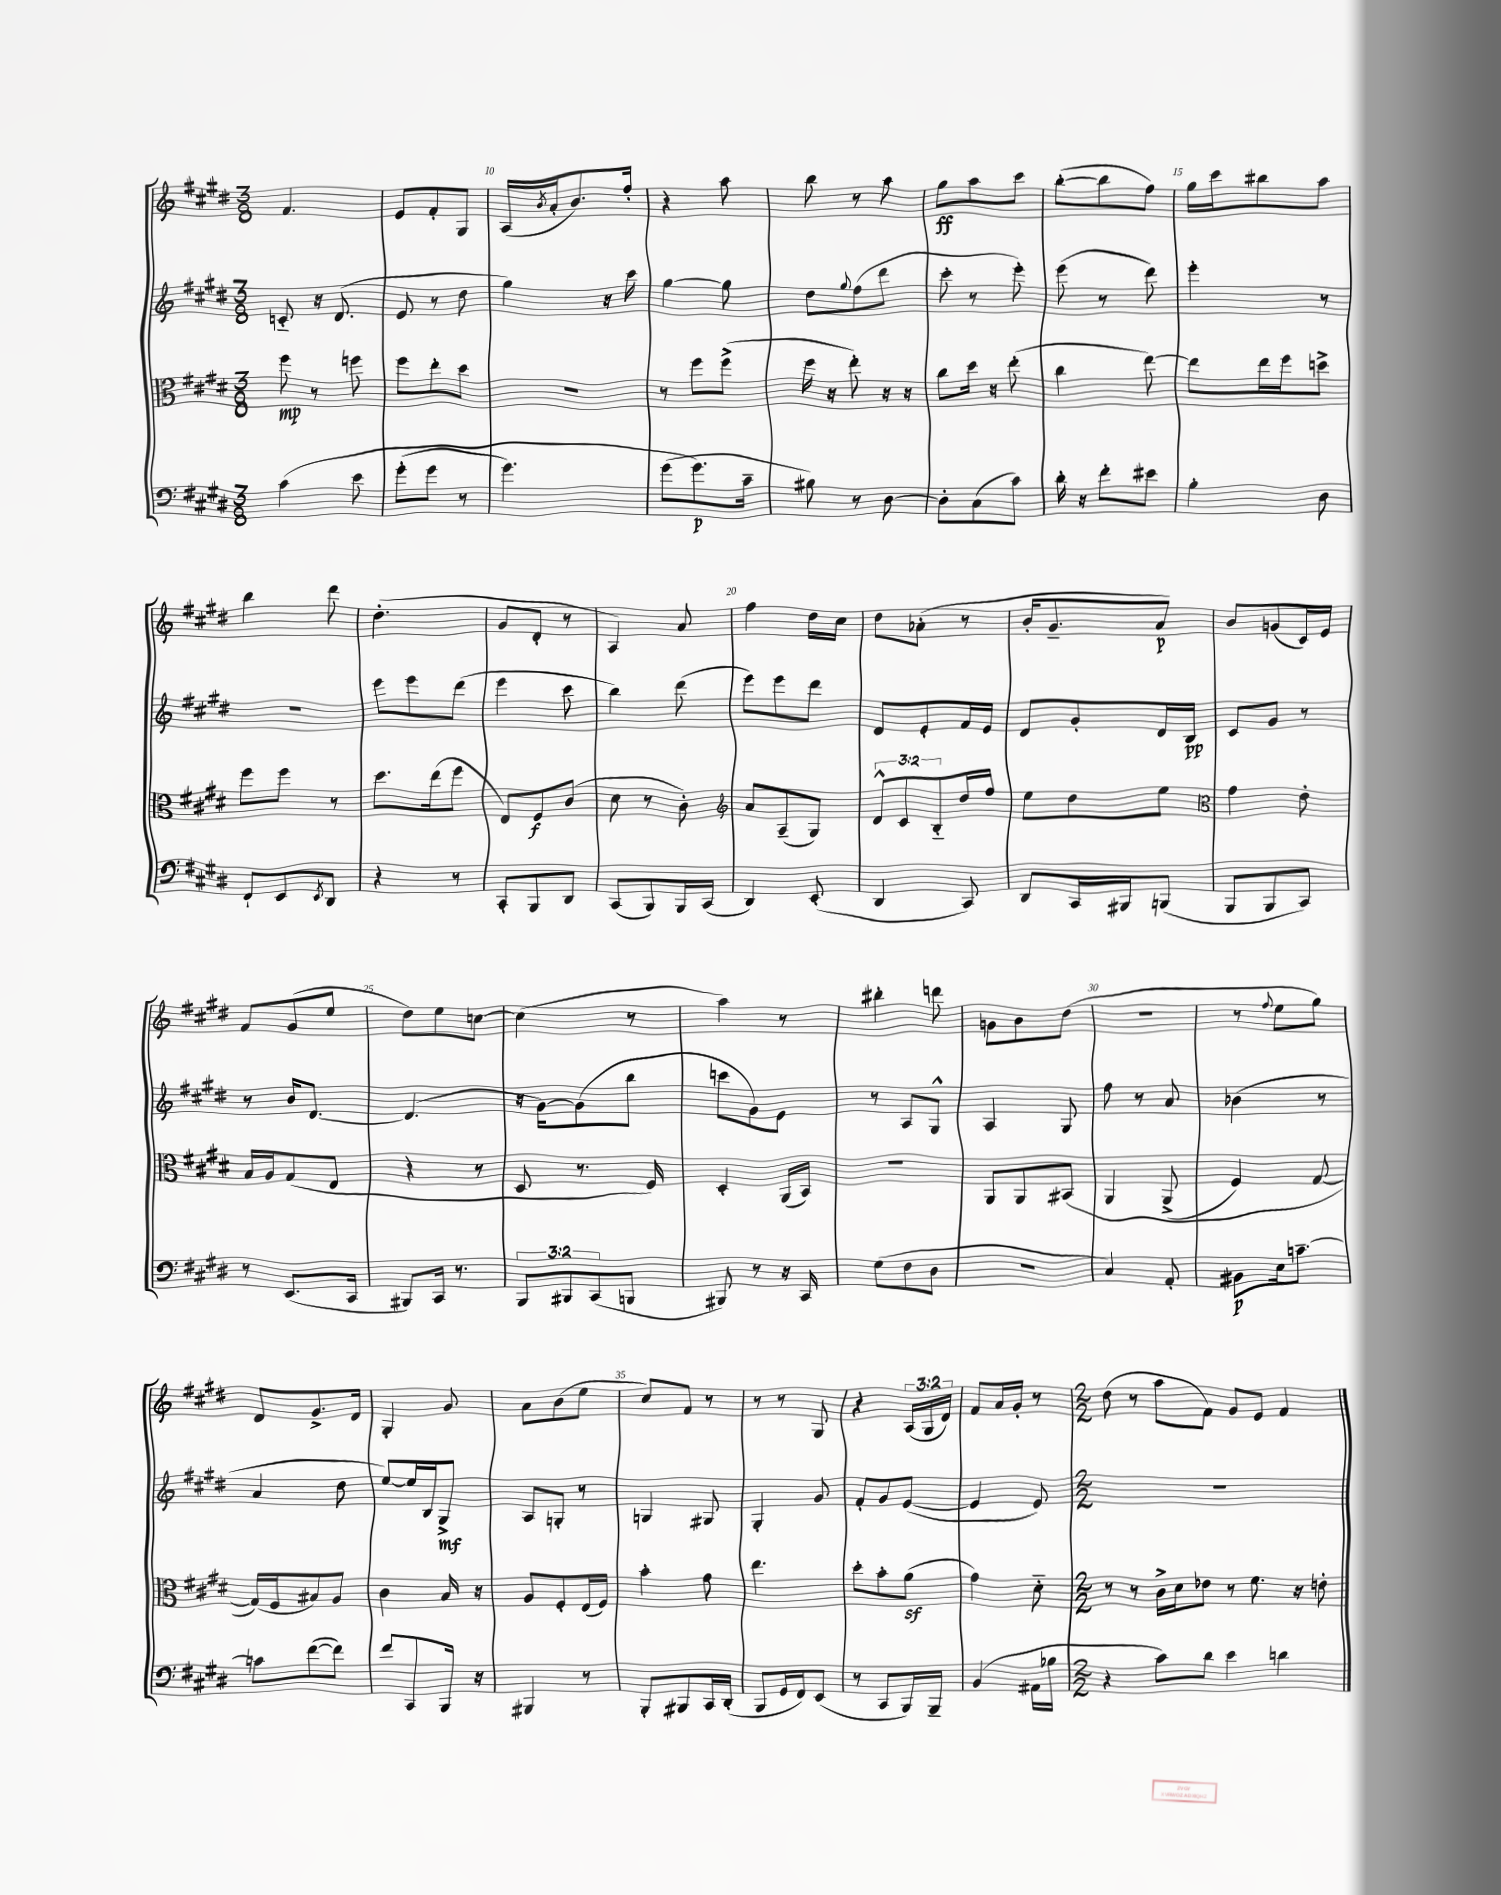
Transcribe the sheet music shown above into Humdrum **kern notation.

**kern	**dynam	**kern	**dynam	**kern	**dynam	**kern	**dynam
*part4	*part4	*part3	*part3	*part2	*part2	*part1	*part1
*staff4	*staff4	*staff3	*staff3	*staff2	*staff2	*staff1	*staff1
*clefF4	*	*clefC3	*	*clefG2	*	*clefG2	*
*k[f#c#g#d#]	*	*k[f#c#g#d#]	*	*k[f#c#g#d#]	*	*k[f#c#g#d#]	*
*M3/8	*	*M3/8	*	*M3/8	*	*M3/8	*
=8	=8	=8	=8	=8	=8	=8	=8
(4c#\	.	8ff#\	mp	8cn/	.	4.f#/	.
.	.	8r	.	16r	.	.	.
.	.	.	.	(8.d#/	.	.	.
8e\	.	8ffn\	.	.	.	.	.
=9	=9	=9	=9	=9	=9	=9	=9
(8g#'\L	.	8ff#\L	.	8e/	.	8e/L	.
8g#\J	.	8ee'\	.	8r	.	8f#'/	.
8r	.	8dd#\J	.	8dd#\	.	8G#/J	.
=10	=10	=10	=10	=10	=10	=10	=10
4.g#\)	.	4.r	.	4gg#\)	.	(16A/LL	.
.	.	.	.	.	.	8qb/	.
.	.	.	.	.	.	16a'/J	.
.	.	.	.	.	.	8.b/)	.
.	.	.	.	16r	.	.	.
.	.	.	.	16ccc#\	.	16ff#'/Jk	.
=11	=11	=11	=11	=11	=11	=11	=11
(8g#\L	.	8r	.	[4gg#\	.	4r	.
8.g#\)	p	8ff#\L	.	.	.	.	.
.	.	(8ff#^\J	.	8gg#\]	.	8aa\	.
16c#~\Jk	.	.	.	.	.	.	.
=12	=12	=12	=12	=12	=12	=12	=12
8B#X\)	.	16ff#\	.	8dd#\L	.	8bb\	.
.	.	16r	.	.	.	.	.
.	.	.	.	8qqgg#/	.	.	.
8r	.	8ee'\)	.	(8ff#\	.	8r	.
[8D#\	.	16r	.	8ddd#\J	.	8aa\	.
.	.	16r	.	.	.	.	.
=13	=13	=13	=13	=13	=13	=13	=13
8D#'\L]	.	8cc#\L	.	8ccc#'\	.	8gg#\L	ff
(8C#\	.	16dd#\Jk	.	8r	.	8aa\	.
.	.	16r	.	.	.	.	.
8c#\J)	.	(8ee'\	.	8eee'\)	.	8ccc#\J	.
=14	=14	=14	=14	=14	=14	=14	=14
16d#'\	.	4cc#\	.	(8eee\	.	([8bb'\L	.
16r	.	.	.	.	.	.	.
8f#'\L	.	.	.	8r	.	8bb\]	.
8e#X\J	.	[8ee\)	.	8ddd#\)	.	8ff#\J)	.
=15	=15	=15	=15	=15	=15	=15	=15
4B'\	.	8ee\L]	.	4eee'\	.	16gg#\LL	.
.	.	.	.	.	.	16ccc#\J	.
.	.	16ee\L	.	.	.	8bb#X\	.
.	.	16ff#\J	.	.	.	.	.
8D#\	.	8ddn^\J	.	8r	.	8aa\J	.
!!LO:LB:g=z
=16	=16	=16	=16	=16	=16	=16	=16
8FF#`/L	.	8ff#\L	.	4.r	.	4bb\	.
8EE/	.	8ff#\J	.	.	.	.	.
8qEE/	.	.	.	.	.	.	.
8DD#/J	.	8r	.	.	.	8ddd#\	.
=17	=17	=17	=17	=17	=17	=17	=17
4r	.	8.dd#\L	.	8eee\L	.	(4.dd#'\	.
.	.	.	.	8eee\	.	.	.
.	.	(16ee\k	.	.	.	.	.
8r	.	8ff#\J	.	(8ddd#\J	.	.	.
=18	=18	=18	=18	=18	=18	=18	=18
8CC#'/L	.	8E/L)	.	4eee\	.	8g#/L	.
8BBB/	.	8F#/	f	.	.	8d#'/J	.
8DD#/J	.	(8c#/J	.	8ccc#\	.	8r	.
=19	=19	=19	=19	=19	=19	=19	=19
(8CC#/L	.	8d#\	.	4bb\)	.	4A/)	.
8BBB/)	.	8r	.	.	.	.	.
16BBB/L	.	8c#'\)	.	(8ddd#\	.	8a/	.
(16CC#/JJ	.	.	.	.	.	.	.
=20	=20	=20	=20	=20	=20	=20	=20
*	*	*clefG2	*	*	*	*	*
4DD#/)	.	8a/L	.	8eee\L)	.	4ff#\	.
.	.	(8A~/	.	8eee\	.	.	.
(8EE'/	.	8G#/J)	.	8ddd#\J	.	16dd#\LL	.
.	.	.	.	.	.	16cc#\JJ	.
=21	=21	=21	=21	=21	=21	=21	=21
4DD#/	.	12d#^^/L	.	8d#/L	.	8dd#\L	.
.	.	12c#/	.	.	.	.	.
.	.	.	.	8e'/	.	(8a-X'\J	.
.	.	12B/	.	.	.	.	.
8CC#/)	.	16dd#/L	.	16f#/L	.	8r	.
.	.	16ff#/JJ	.	16e/JJ	.	.	.
=22	=22	=22	=22	=22	=22	=22	=22
8DD#/L	.	8ee\L	.	8d#/L	.	16b'/KL	.
.	.	.	.	.	.	8.g#~/	.
16CC#/L	.	8dd#\	.	8g#'/	.	.	.
16BBB#X/J	.	.	.	.	.	.	.
(8BBBn/J	.	8ee\J	.	16d#/L	.	8a/J)	p
.	.	.	.	16B/JJ	pp	.	.
=23	=23	=23	=23	=23	=23	=23	=23
*	*	*clefC3	*	*	*	*	*
8BBB/L	.	4g#\	.	8c#/L	.	8b/L	.
8BBB/	.	.	.	8g#/J	.	(8gn/	.
8CC#/J)	.	8e'\	.	8r	.	16c#/L)	.
.	.	.	.	.	.	16e/JJ	.
!!LO:LB:g=z
=24	=24	=24	=24	=24	=24	=24	=24
8r	.	16B/LL	.	8r	.	8f#/L	.
.	.	16A/J	.	.	.	.	.
(8.EE/L	.	(8G#/	.	16b/KL	.	(8g#/	.
.	.	.	.	[8.d#/J	.	.	.
.	.	8E/J	.	.	.	8ee/J	.
16CC#/Jk	.	.	.	.	.	.	.
=25	=25	=25	=25	=25	=25	=25	=25
8BBB#X/L)	.	4r	.	(4.d#/]	.	8dd#\L)	.
16CC#/Jk	.	.	.	.	.	8ee\	.
8.r	.	.	.	.	.	.	.
.	.	8r	.	.	.	[8ccn\J	.
=26	=26	=26	=26	=26	=26	=26	=26
12BBB/L	.	8D#/	.	16r	.	(4cc\]	.
.	.	.	.	[16g#\KL)	.	.	.
12BBB#X/	.	.	.	.	.	.	.
.	.	8.r	.	(8g#\]	.	.	.
(12CC#/	.	.	.	.	.	.	.
8BBBn/J	.	.	.	8bb\J	.	8r	.
.	.	16F#/)	.	.	.	.	.
=27	=27	=27	=27	=27	=27	=27	=27
8BBB#X/)	.	4D#'/	.	8cccn\L	.	4aa\)	.
8r	.	.	.	8g#\)	.	.	.
16r	.	(16AA/LL	.	8e\J	.	8r	.
16CC#/	.	16BB/JJ)	.	.	.	.	.
=28	=28	=28	=28	=28	=28	=28	=28
(8G#\L	.	4.r	.	8r	.	4bb#X'\	.
8F#\	.	.	.	8A/L	.	.	.
8D#\J	.	.	.	8G#^^/J	.	8dddn\	.
=29	=29	=29	=29	=29	=29	=29	=29
4.r	.	8AA/L	.	4A/	.	8gn\L	.
.	.	8AA/	.	.	.	8b\	.
.	.	(8BB#X/J	.	8G#/	.	(8dd#\J	.
=30	=30	=30	=30	=30	=30	=30	=30
4C#/)	.	4AA/	.	8ff#\	.	4.r	.
.	.	.	.	8r	.	.	.
8AA'/	.	(8AA^/	.	8a/	.	.	.
=31	=31	=31	=31	=31	=31	=31	=31
8BB#X\L	p	4F#/)	.	(4b-X\	.	8r	.
.	.	.	.	.	.	8qqff#/	.
16E\k	.	.	.	.	.	8ee\L	.
[8.cn~\J	.	.	.	.	.	.	.
.	.	[8G#/	.	8r	.	8gg#\J)	.
!!LO:LB:g=z
=32	=32	=32	=32	=32	=32	=32	=32
8cn\L]	.	(16G#/LL])	.	4a/	.	8d#/L	.
.	.	16F#/J	.	.	.	.	.
([8f#\	.	8B#X/)	.	.	.	8.g#^/	.
8f#\J])	.	8A/J	.	8dd#\	.	.	.
.	.	.	.	.	.	16d#/Jk	.
=33	=33	=33	=33	=33	=33	=33	=33
8f#/L	.	4c#\	.	[8ee/L)	.	4G#'/	.
8CC#/	.	.	.	16ee/L]	.	.	.
.	.	.	.	16B/J	.	.	.
16BBB/Jk	.	16B/	.	8G#^/J	mf	8g#/	.
16r	.	16r	.	.	.	.	.
=34	=34	=34	=34	=34	=34	=34	=34
4BBB#X/	.	8A/L	.	8A/L	.	8a\L	.
.	.	8F#'/	.	8Gn'/J	.	(8b\	.
8r	.	(16E/L	.	8r	.	8ee\J	.
.	.	16F#/JJ)	.	.	.	.	.
=35	=35	=35	=35	=35	=35	=35	=35
8BBB'/L	.	4b'\	.	4Gn/	.	8cc#/L)	.
8BBB#X/	.	.	.	.	.	8f#/J	.
16CC#/L	.	8g#\	.	8G#X/	.	8r	.
(16DD#'/JJ	.	.	.	.	.	.	.
=36	=36	=36	=36	=36	=36	=36	=36
8BBB/L	.	4.ee\	.	4G#'/	.	8r	.
16GG#/L	.	.	.	.	.	8r	.
16FF#/J)	.	.	.	.	.	.	.
(8EE/J	.	.	.	8g#/	.	8G#/	.
=37	=37	=37	=37	=37	=37	=37	=37
8r	.	8dd#'\L	.	8f#'/L	.	4r	.
8CC#/L	.	8b'\	.	8g#/	.	.	.
16BBB/L)	.	(8az\J	.	([8e/J	.	(24A/LL	.
.	.	.	.	.	.	24G#/	.
16BBB~/JJ	.	.	.	.	.	.	.
.	.	.	.	.	.	24d#/JJ)	.
=38	=38	=38	=38	=38	=38	=38	=38
(4BB/	.	4g#\)	.	4e/]	.	8f#/L	.
.	.	.	.	.	.	16a/L	.
.	.	.	.	.	.	16g#'/JJ	.
16AA#X\LL	.	8d#\	.	8e/)	.	8r	.
16B-X\JJ	.	.	.	.	.	.	.
=39	=39	=39	=39	=39	=39	=39	=39
*M2/2	*	*M2/2	*	*M2/2	*	*M2/2	*
4r	.	8r	.	1r	.	(8dd#\	.
.	.	8r	.	.	.	8r	.
8c#\L)	.	16c#^\LL	.	.	.	8aa\L	.
.	.	16d#\J	.	.	.	.	.
8d#\J	.	8e-X\J	.	.	.	8f#\J)	.
4e\	.	8r	.	.	.	8g#/L	.
.	.	8.f#\	.	.	.	8e/J	.
4dn\	.	.	.	.	.	4f#/	.
.	.	16r	.	.	.	.	.
.	.	8en'\	.	.	.	.	.
==	==	==	==	==	==	==	==
*-	*-	*-	*-	*-	*-	*-	*-
